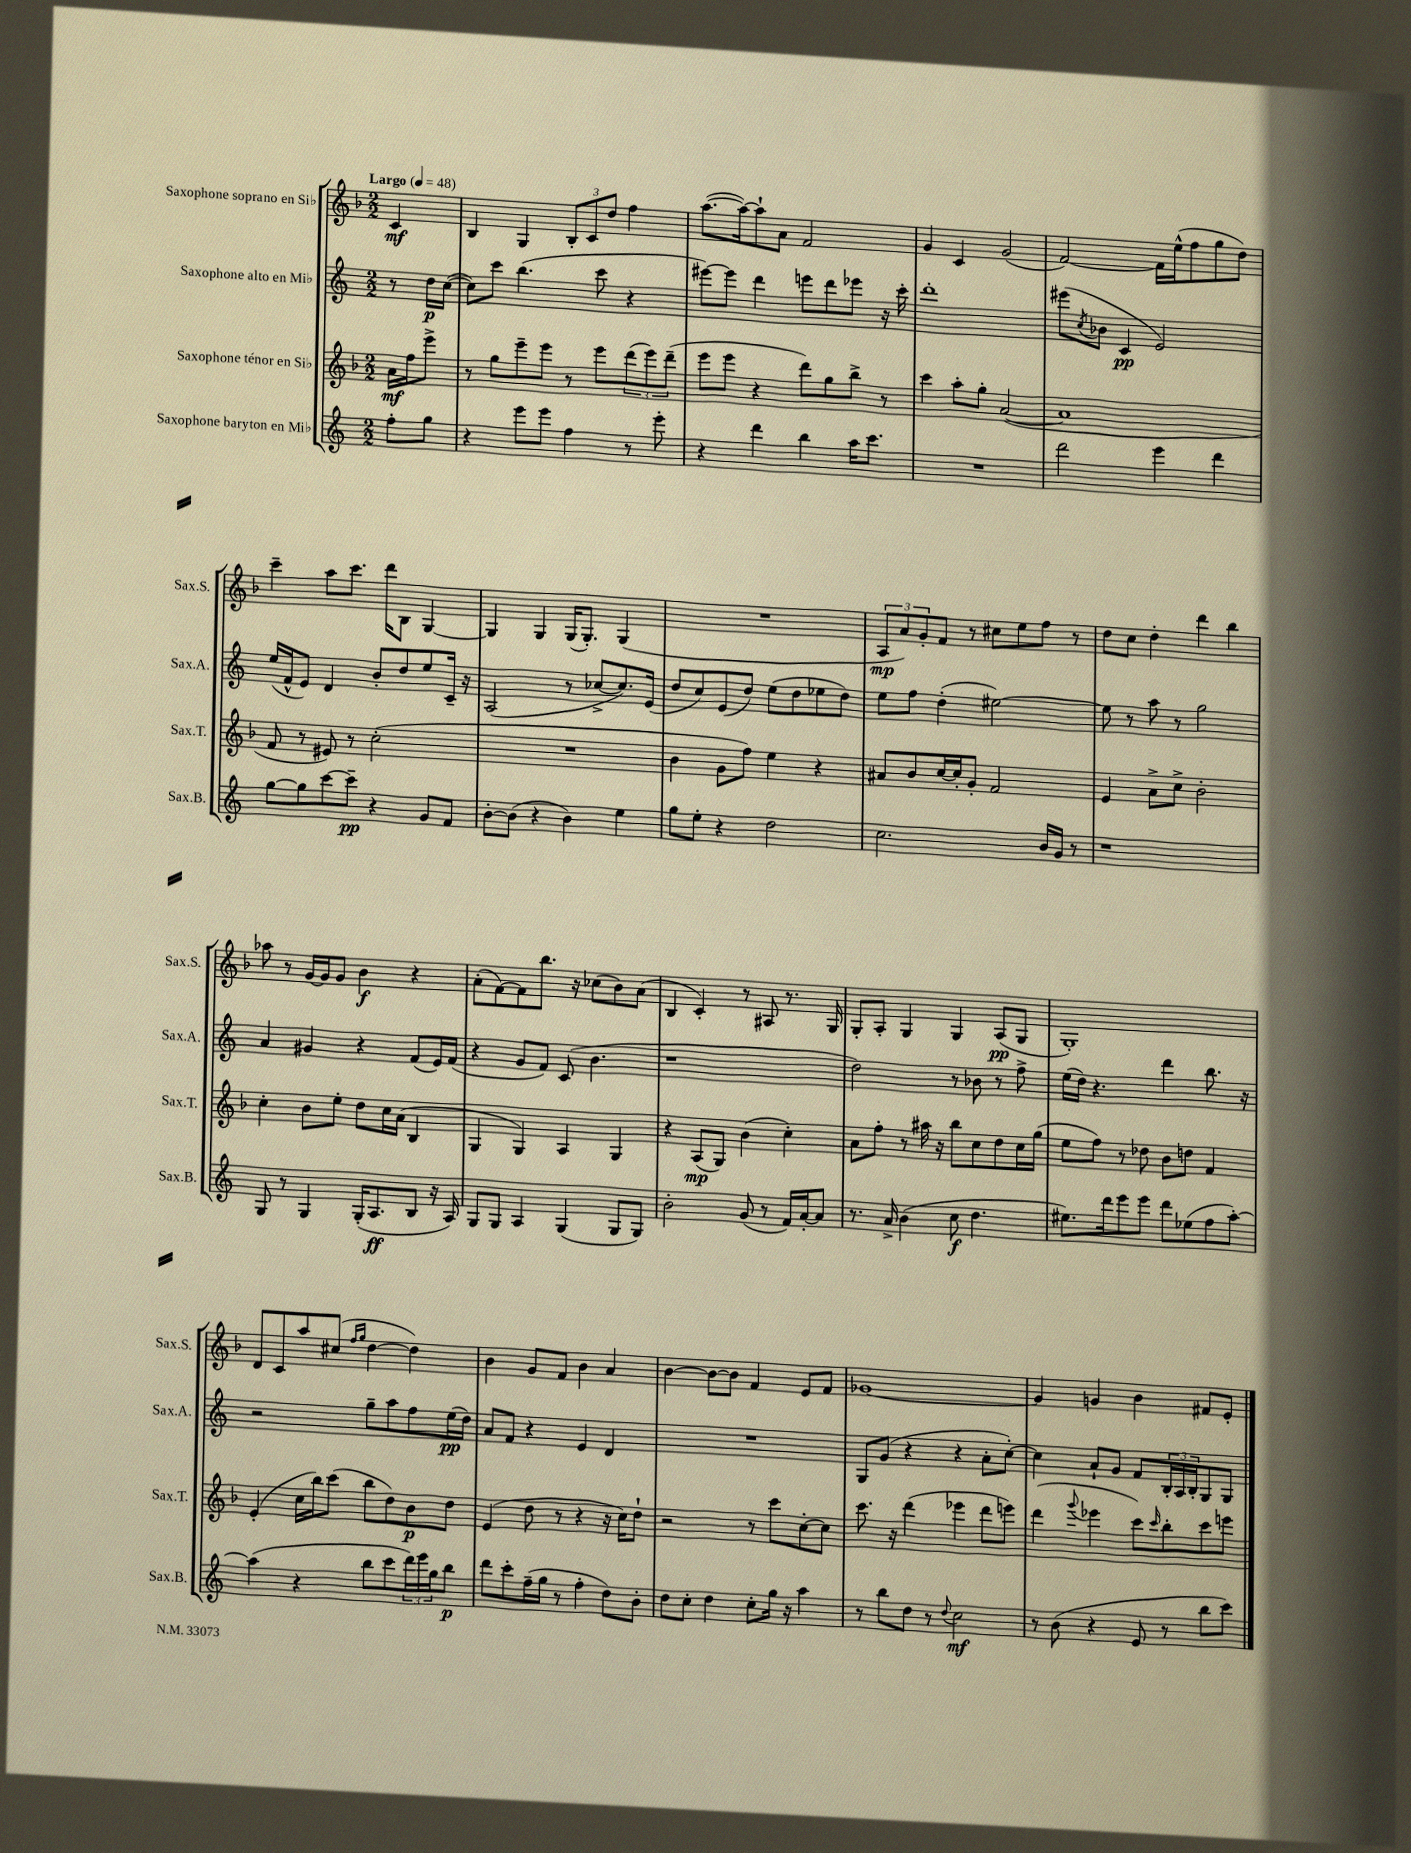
<<
\new StaffGroup <<
\new Staff = "s0" \with { instrumentName = "Saxophone soprano en Sib" shortInstrumentName = "Sax.S." } {
    \clef treble \key f \major \numericTimeSignature \time 2/2 \partial 4 \tempo "Largo" 4 = 48
    c'4\mf |
    bes4 g4 \tuplet 3/2 { bes8-. c'8 d''8 } f''4 |
    a''8.~( a''16~) a''8-! a'8 f'2 |
    g'4 c'4 g'2( |
    f'2~) f'16 e''16-^( f''8 g''8 d''8) |
    c'''4-- a''8 c'''8. d'''16 bes8 g4~ |
    g4 g4 g16( g8.-.) g4( |
    R1 |
    \tuplet 3/2 { a8\mp a'8) g'8-. } f'8 r8 cis''8 e''8 f''8 r8 |
    d''8 c''8 d''4-. d'''4 bes''4 |
    aes''8 r8 g'16~ g'16 g'8 bes'4\f r4 |
    a'8-.( f'8~) f'8 bes''8. r16 ces''8( bes'8) a'8( |
    bes4 c'4-.) r8 ais8 r8. g16 |
    g8-. a8-. g4 g4 a8\pp( g8 |
    g1-.) |
    d'8 c'8 a''8 cis''8( \grace { f''16 g''16 } d''4~ d''4) |
    bes'4 g'8 f'8 bes'4 a'4 |
    bes'4~ bes'8~ bes'8 f'4 e'8 f'8 |
    ges'1~ |
    ges'4 g'4 bes'4 fis'8 e'8-. \bar "|." |
}
\new Staff = "s1" \with { instrumentName = "Saxophone alto en Mib" shortInstrumentName = "Sax.A." } {
    \clef treble \key c \major \numericTimeSignature \time 2/2 \partial 4
    r8 d''16\p c''16~( |
    c''8) c'''8 b''4.( c'''8 r4 |
    eis'''8~) eis'''8 d'''4 e'''8 d'''8 ees'''8 r16 c'''16-. |
    d'''1-. |
    eis'''8( \acciaccatura { c''8 } bes'8 c'4\pp e'2) |
    e''16( f'16-^ e'8) d'4 b'8-. d''8 e''8 c'16-- r16 |
    a2( r8 ces''8~-> ces''8.) e'16( |
    d''8 c''8) e'8( d''8) e''8( d''8 ees''8 d''8) |
    e''8 f''8 d''4-.( eis''2~) |
    eis''8 r8 a''8 r8 g''2 |
    a'4 gis'4 r4 f'8( e'16) f'16( |
    r4 g'8 f'8) c'8( b'4. |
    r1 |
    d''2) r8 bes'8 r8 f''8-> |
    e''16( d''16) r4. d'''4 b''8. r16 |
    r2 g''8-- a''8 f''8 e''16\pp( d''16) |
    a'8 f'8 r4 e'4 d'4 |
    R1 |
    g8 g'8( r4 r4 a'8-. c''8~-.) |
    c''4 a'8-! g'8 f'8 \tuplet 3/2 { b16-. a16 b16-. } g8 g8 \bar "|." |
}
\new Staff = "s2" \with { instrumentName = "Saxophone ténor en Sib" shortInstrumentName = "Sax.T." } {
    \clef treble \key f \major \numericTimeSignature \time 2/2 \partial 4
    a'16\mf f''16 e'''8-> |
    r8 g''8 e'''8-- e'''8 r8 e'''8 \tuplet 3/2 { d'''8( e'''8) d'''8--( } |
    e'''8 e'''8 r4 d'''8) g''8 bes''8-> r8 |
    c'''4 a''8-. g''8-. a'2~( |
    a'1 |
    f'8 r8 eis'8) r8 c''2-.( |
    R1 |
    bes'4 g'8 f''8) e''4 r4 |
    ais'8 bes'8 c''16~ c''16-. g'8-. f'2 |
    e'4 a'8-> c''8-> bes'2-. |
    c''4-. bes'8 e''8-. d''8 c''16 a'16( bes4 |
    g4 g4) a4 g4 |
    r4 a8\mp( g8) bes'4( c''4-.) |
    a'8 f''8-. r8 ais''16 r16 bes''8 c''8 d''8 c''16 g''16( |
    e''8 f''8) r8 des''8 bes'8 d''8 f'4 |
    e'4-.( c''16 bes''16) c'''8( bes''8 d''8) bes'8\p d''8 |
    e'4( d''8 r8 r4 r16 c''16) d''8-! |
    r2 r8 c'''8 c''8~-. c''8 |
    c'''8. r16 d'''4( ees'''4 d'''8 e'''8) |
    d'''4( \appoggiatura { g'''8 } ees'''4 c'''8) \grace { c'''16 } bes''8-. c'''8 e'''8 \bar "|." |
}
\new Staff = "s3" \with { instrumentName = "Saxophone baryton en Mib" shortInstrumentName = "Sax.B." } {
    \clef treble \key c \major \numericTimeSignature \time 2/2 \partial 4
    f''8-. g''8 |
    r4 e'''8 e'''8 f''4 r8 e'''8-. |
    r4 d'''4 b''4 a''16 c'''8. |
    R1 |
    d'''2 e'''4 d'''4 |
    g''8~ g''8 c'''8~ c'''8--\pp r4 g'8 f'8 |
    b'8~-. b'8( r4 b'4) e''4 |
    g''8 e''8-. r4 d''2 |
    c''2. b'16 g'16 r8 |
    r1 |
    g8 r8 g4 g16-.( a8.\ff b8 r16 a16) |
    g8 g8 a4 g4( g8 g8) |
    b'2-. g'8( r8 f'16) a'16~-. a'8 |
    r8. a'16-> b'4( c''8\f d''4. |
    eis''8.) d'''16 e'''8 e'''8 d'''8 ees''8( f''8 a''8~-.) |
    a''4( r4 b''8 c'''8 \tuplet 3/2 { d'''16) e'''16 g''16 } b''8\p |
    d'''8 c'''8-. f''16--( g''16 r8 f''4-. d''8) b'8-. |
    d''8 c''8-. d''4 c''8-. g''16 r16 a''4 |
    r8 b''8 d''8 r8 \appoggiatura { d''8 } c''2\mf |
    r8 b'8( r4 e'8 r8 b''8 c'''8) \bar "|." |
}
>>
>>
\layout { \context { \Score \remove "Bar_number_engraver" } }
